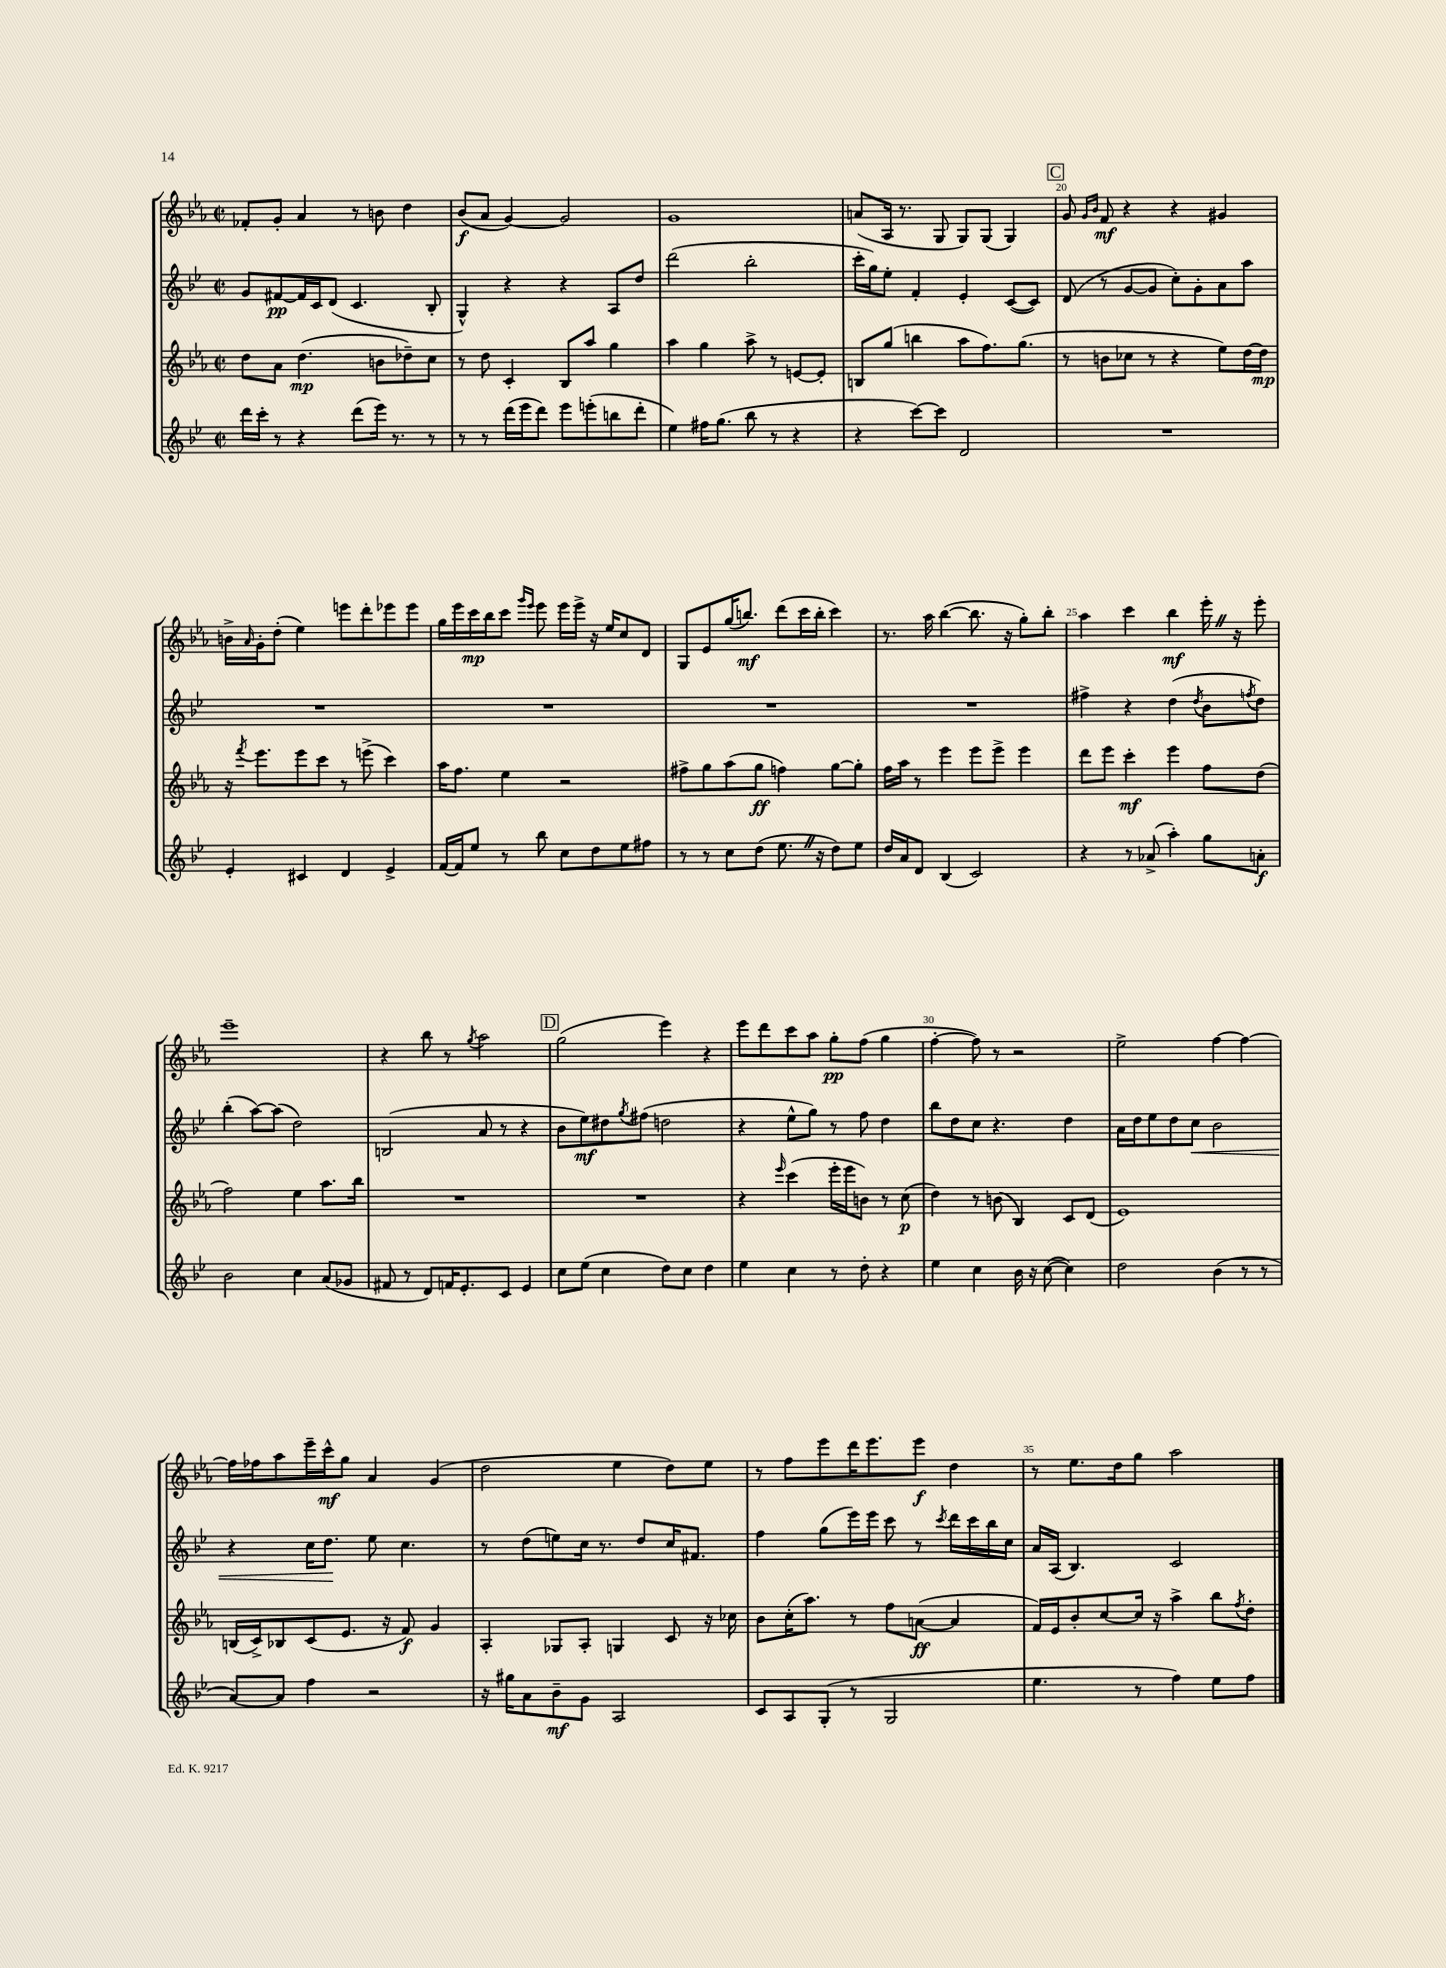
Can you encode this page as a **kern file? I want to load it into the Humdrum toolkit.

**kern	**dynam	**kern	**dynam	**kern	**dynam	**kern	**dynam
*part4	*part4	*part3	*part3	*part2	*part2	*part1	*part1
*staff4	*staff4	*staff3	*staff3	*staff2	*staff2	*staff1	*staff1
*clefG2	*	*clefG2	*	*clefG2	*	*clefG2	*
*k[b-e-]	*	*k[b-e-a-]	*	*k[b-e-]	*	*k[b-e-a-]	*
*M2/2	*	*M2/2	*	*M2/2	*	*M2/2	*
*met(c|)	*	*met(c|)	*	*met(c|)	*	*met(c|)	*
=16	=16	=16	=16	=16	=16	=16	=16
16ddd\LL	.	8dd\L	.	8g/L	.	8f-X'/L	.
16ccc'\JJ	.	.	.	.	.	.	.
8r	.	8a-\J	.	[8f#X/	pp	8g'/J	.
4r	.	(4.dd\	mp	16f#/L]	.	4a-/	.
.	.	.	.	16c/J	.	.	.
.	.	.	.	(8d/J	.	.	.
(8ddd\L	.	.	.	4.c/	.	8r	.
16eee-\Jk)	.	8bn\L	.	.	.	8bn\	.
8.r	.	.	.	.	.	.	.
.	.	8dd-X~\)	.	.	.	4dd\	.
8r	.	8cc\J	.	8B-'/	.	.	.
=17	=17	=17	=17	=17	=17	=17	=17
8r	.	8r	.	4G^^/)	.	(8b-/L	f
8r	.	8dd\	.	.	.	8a-/J	.
(16ddd\LL	.	4c'/	.	4r	.	[4g/)	.
16eee-\J	.	.	.	.	.	.	.
8ddd\J)	.	.	.	.	.	.	.
8eee-\L	.	8B-/L	.	4r	.	2g/]	.
(8eeen'\	.	8aa-/J	.	.	.	.	.
8bbn\	.	4gg\	.	8A/L	.	.	.
8ddd'\J	.	.	.	8dd/J	.	.	.
=18	=18	=18	=18	=18	=18	=18	=18
4ee-\)	.	4aa-\	.	(2ddd\	.	1g	.
16ff#X\KL	.	4gg\	.	.	.	.	.
(8.gg\J	.	.	.	.	.	.	.
8bb-\	.	8aa-^\	.	2bb-'\	.	.	.
8r	.	8r	.	.	.	.	.
4r	.	[8en/L	.	.	.	.	.
.	.	8e'/J]	.	.	.	.	.
=19	=19	=19	=19	=19	=19	=19	=19
4r	.	8Bn/L	.	16ccc'\LL	.	(8an/L	.
.	.	.	.	16gg\J)	.	.	.
.	.	(8gg/J	.	8ee-'\J	.	16A-/Jk	.
.	.	.	.	.	.	8.r	.
[8ccc\L)	.	4bbn\	.	4f'/	.	.	.
8ccc\J]	.	.	.	.	.	8G/	.
2d/	.	8aa-\L	.	4e-'/	.	8G/L)	.
.	.	8.ff\)	.	.	.	(8G/J	.
.	.	.	.	([8c/L	.	4G/)	.
.	.	(8.gg\J	.	.	.	.	.
.	.	.	.	8c/J])	.	.	.
!!LO:REH:place=s1:t=C
=20	=20	=20	=20	=20	=20	=20	=20
1r	.	8r	.	(8d/	.	8g/	.
.	.	.	.	.	.	16qqg/LL	.
.	.	.	.	.	.	16qqb-/JJ	.
.	.	8bn\L	.	8r	.	8f/	mf
.	.	8cc-X\J	.	[8g/L	.	4r	.
.	.	8r	.	8g/J]	.	.	.
.	.	4r	.	8cc'\L)	.	4r	.
.	.	.	.	8g'\	.	.	.
.	.	8ee-\L)	.	8a\	.	4g#X/	.
.	.	[16dd\L	.	8aa\J	.	.	.
.	.	16dd\JJ]	mp	.	.	.	.
!!LO:LB:g=z
=21	=21	=21	=21	=21	=21	=21	=21
4e-'/	.	16r	.	1r	.	16bn^\LL	.
.	.	8qfff/	.	.	.	16qqa-/	.
.	.	8.eee-\L	.	.	.	16g'\J	.
.	.	.	.	.	.	(8dd'\J	.
4c#X/	.	8eee-\	.	.	.	4ee-\)	.
.	.	8ccc\J	.	.	.	.	.
4d/	.	8r	.	.	.	8eeen\L	.
.	.	(8eeen^\	.	.	.	8ddd'\	.
4e-^/	.	4ccc\)	.	.	.	8eee-X\	.
.	.	.	.	.	.	8eee-\J	.
=22	=22	=22	=22	=22	=22	=22	=22
[16f/LL	.	16aa-\KL	.	1r	.	16gg\LL	.
16f/J]	.	8.ff\J	.	.	.	16eee-\	.
8ee-/J	.	.	.	.	.	16ccc\	mp
.	.	.	.	.	.	16bb-\J	.
8r	.	4ee-\	.	.	.	8ccc\J	.
.	.	.	.	.	.	16qqggg/LL	.
.	.	.	.	.	.	16qqeee-/JJ	.
8bb-\	.	.	.	.	.	8eee-\	.
8cc\L	.	2r	.	.	.	16eee-\LL	.
.	.	.	.	.	.	16eee-^\JJ	.
8dd\	.	.	.	.	.	16r	.
.	.	.	.	.	.	16ee-/KL	.
8ee-\	.	.	.	.	.	8cc/	.
8ff#X\J	.	.	.	.	.	8d/J	.
=23	=23	=23	=23	=23	=23	=23	=23
8r	.	8ff#X^\L	.	1r	.	8G/L	.
8r	.	8gg\	.	.	.	8e-/	.
8cc\L	.	(8aa-\	.	.	.	(16gg/K	.
.	.	.	.	.	.	8.bbn/J)	mf
(8dd\J	.	8gg\J	ff	.	.	.	.
8.ee-Z\	.	4ffn\)	.	.	.	(8ddd\L	.
.	.	.	.	.	.	16ccc\L	.
16r	.	.	.	.	.	16bb'\JJ	.
8dd\L)	.	[8gg\L	.	.	.	4ccc\)	.
8ee-\J	.	8gg'\J]	.	.	.	.	.
=24	=24	=24	=24	=24	=24	=24	=24
16dd/LL	.	16ff\LL	.	1r	.	8.r	.
16a/J	.	16aa-\JJ	.	.	.	.	.
8d/J	.	8r	.	.	.	.	.
.	.	.	.	.	.	16aa-\	.
(4B-/	.	4eee-\	.	.	.	([4bb-\	.
2c/)	.	8eee-\L	.	.	.	8.bb-\]	.
.	.	8eee-^\J	.	.	.	.	.
.	.	.	.	.	.	16r	.
.	.	4eee-\	.	.	.	8gg'\L)	.
.	.	.	.	.	.	8bb-'\J	.
=25	=25	=25	=25	=25	=25	=25	=25
4r	.	8ddd\L	.	4ff#X^\	.	4aa-\	.
.	.	8eee-\J	.	.	.	.	.
8r	.	4ccc'\	mf	4r	.	4ccc\	.
(8a-X^/	.	.	.	.	.	.	.
4aa'\)	.	4eee-\	.	(4dd\	.	4bb-\	mf
.	.	.	.	8qdd/	.	.	.
8gg\L	.	8ff\L	.	8b-\L	.	16eee-'Z\	.
.	.	.	.	.	.	16r	.
.	.	.	.	8qffn/	.	.	.
8an'\J	f	(8dd\J	.	8dd\J)	.	8eee-'\	.
!!LO:LB:g=z
=26	=26	=26	=26	=26	=26	=26	=26
2b-\	.	2ff\)	.	(4bb-'\	.	1eee-~	.
.	.	.	.	[8aa\L)	.	.	.
.	.	.	.	(8aa\J]	.	.	.
4cc\	.	4ee-\	.	2dd\)	.	.	.
(8a/L	.	8.aa-\L	.	.	.	.	.
8g-X/J	.	.	.	.	.	.	.
.	.	16bb-\Jk	.	.	.	.	.
=27	=27	=27	=27	=27	=27	=27	=27
8f#X/	.	1r	.	(2Bn/	.	4r	.
8r	.	.	.	.	.	.	.
8d/L)	.	.	.	.	.	8bb-\	.
16fn/K	.	.	.	.	.	8r	.
8.e-'/	.	.	.	.	.	.	.
.	.	.	.	.	.	8qgg/	.
.	.	.	.	8a/	.	2aa-\	.
8c/J	.	.	.	8r	.	.	.
4e-/	.	.	.	4r	.	.	.
!!LO:REH:place=s1:t=D
=28	=28	=28	=28	=28	=28	=28	=28
8cc\L	.	1r	.	8b-\L	.	(2gg\	.
(8ee-\J	.	.	.	8ee-\)	mf	.	.
4cc\	.	.	.	8dd#X\	.	.	.
.	.	.	.	8qgg/	.	.	.
.	.	.	.	(8ff#X\J	.	.	.
8dd\L)	.	.	.	2ddn\	.	4eee-\)	.
8cc\J	.	.	.	.	.	.	.
4dd\	.	.	.	.	.	4r	.
=29	=29	=29	=29	=29	=29	=29	=29
4ee-\	.	4r	.	4r	.	8eee-\L	.
.	.	.	.	.	.	8ddd\	.
.	.	16qqeee-/	.	.	.	.	.
4cc\	.	(4ccc\	.	8ee-^^\L	.	8ccc\	.
.	.	.	.	8gg\J)	.	8aa-\J	.
8r	.	16eee-'\LL	.	8r	.	8gg'\L	pp
.	.	16eee-\J	.	.	.	.	.
8dd'\	.	8bn\J)	.	8ff\	.	(8ff\J	.
4r	.	8r	.	4dd\	.	4gg\	.
.	.	(8cc\	p	.	.	.	.
=30	=30	=30	=30	=30	=30	=30	=30
4ee-\	.	4dd\)	.	8bb-\L	.	[4ff'\	.
.	.	.	.	8dd\	.	.	.
4cc\	.	8r	.	8cc\J	.	8ff\])	.
.	.	(8bn\	.	4.r	.	8r	.
16b-\	.	4B-/)	.	.	.	2r	.
16r	.	.	.	.	.	.	.
([8cc\	.	.	.	.	.	.	.
4cc\])	.	8c/L	.	4dd\	.	.	.
.	.	(8d/J	.	.	.	.	.
=31	=31	=31	=31	=31	=31	=31	=31
2dd\	.	1e-)	.	16a\LL	.	2ee-^\	.
.	.	.	.	16dd\J	.	.	.
.	.	.	.	8ee-\	.	.	.
.	.	.	.	8dd\	.	.	.
!	!	!	!	!	!LO:HP:b	!	!
.	.	.	.	8cc\J	<	.	.
(4b-\	.	.	.	2b-\	.	[4ff\	.
8r	.	.	.	.	.	4ff\_	.
8r	.	.	.	.	.	.	.
!!LO:LB:g=z
=32	=32	=32	=32	=32	=32	=32	=32
[8a/L)	.	(16Bn/LL	.	4r	.	16ff\LL]	.
.	.	16c^/J)	.	.	.	16ff-X\J	.
8a/J]	.	8B-X/	.	.	.	8aa-\	.
4ff\	.	(8c/	.	16cc\KL	.	16eee-~\L	.
.	.	.	.	8.dd\J	.	16ccc^^\J	mf
.	.	8.e-/J	.	.	.	8gg\J	.
2r	.	.	.	8ee-\	[	4a-/	.
.	.	16r	.	.	.	.	.
.	.	8f/)	f	4.cc\	.	.	.
.	.	4g/	.	.	.	(4g/	.
=33	=33	=33	=33	=33	=33	=33	=33
16r	.	4A-'/	.	8r	.	2dd\	.
16gg#X\KL	.	.	.	.	.	.	.
8a\	.	.	.	(8dd\L	.	.	.
8b-~\	mf	8G-X/L	.	8een\)	.	.	.
8g\J	.	8A-'/J	.	16cc\Jk	.	.	.
.	.	.	.	8.r	.	.	.
2A/	.	4Gn/	.	.	.	4ee-\	.
.	.	.	.	8dd/L	.	.	.
.	.	8c/	.	16cc/K	.	8dd\L)	.
.	.	.	.	8.f#X/J	.	.	.
.	.	16r	.	.	.	8ee-\J	.
.	.	16cc-X\	.	.	.	.	.
=34	=34	=34	=34	=34	=34	=34	=34
8c/L	.	8b-\L	.	4ff\	.	8r	.
8A/	.	(16cc'\K	.	.	.	8ff\L	.
.	.	8.aa-\J)	.	.	.	.	.
(8G'/J	.	.	.	(8gg\L	.	8eee-\	.
8r	.	8r	.	16eee-\L)	.	16ddd\K	.
.	.	.	.	16eee-\JJ	.	8.eee-\	.
2G/	.	8ff\L	.	8ccc\	.	.	.
.	.	([8an\J	ff	8r	.	8eee-\J	f
.	.	.	.	8qccc/	.	.	.
.	.	4a/]	.	16ddd\LL	.	4dd\	.
.	.	.	.	16ccc\	.	.	.
.	.	.	.	16bb-\	.	.	.
.	.	.	.	16cc\JJ	.	.	.
=35	=35	=35	=35	=35	=35	=35	=35
4.ee-\	.	16f/LL)	.	16a/LL	.	8r	.
.	.	16e-/J	.	(16A/JJ	.	.	.
.	.	8b-'/	.	4.B-/)	.	8.ee-\L	.
.	.	[8cc/	.	.	.	.	.
.	.	.	.	.	.	16dd\k	.
8r	.	16cc/Jk]	.	.	.	8gg\J	.
.	.	16r	.	.	.	.	.
4ff\)	.	4aa-^\	.	2c/	.	2aa-\	.
8ee-\L	.	8bb-\L	.	.	.	.	.
.	.	8qff/	.	.	.	.	.
8ff\J	.	8dd'\J	.	.	.	.	.
==	==	==	==	==	==	==	==
*-	*-	*-	*-	*-	*-	*-	*-
